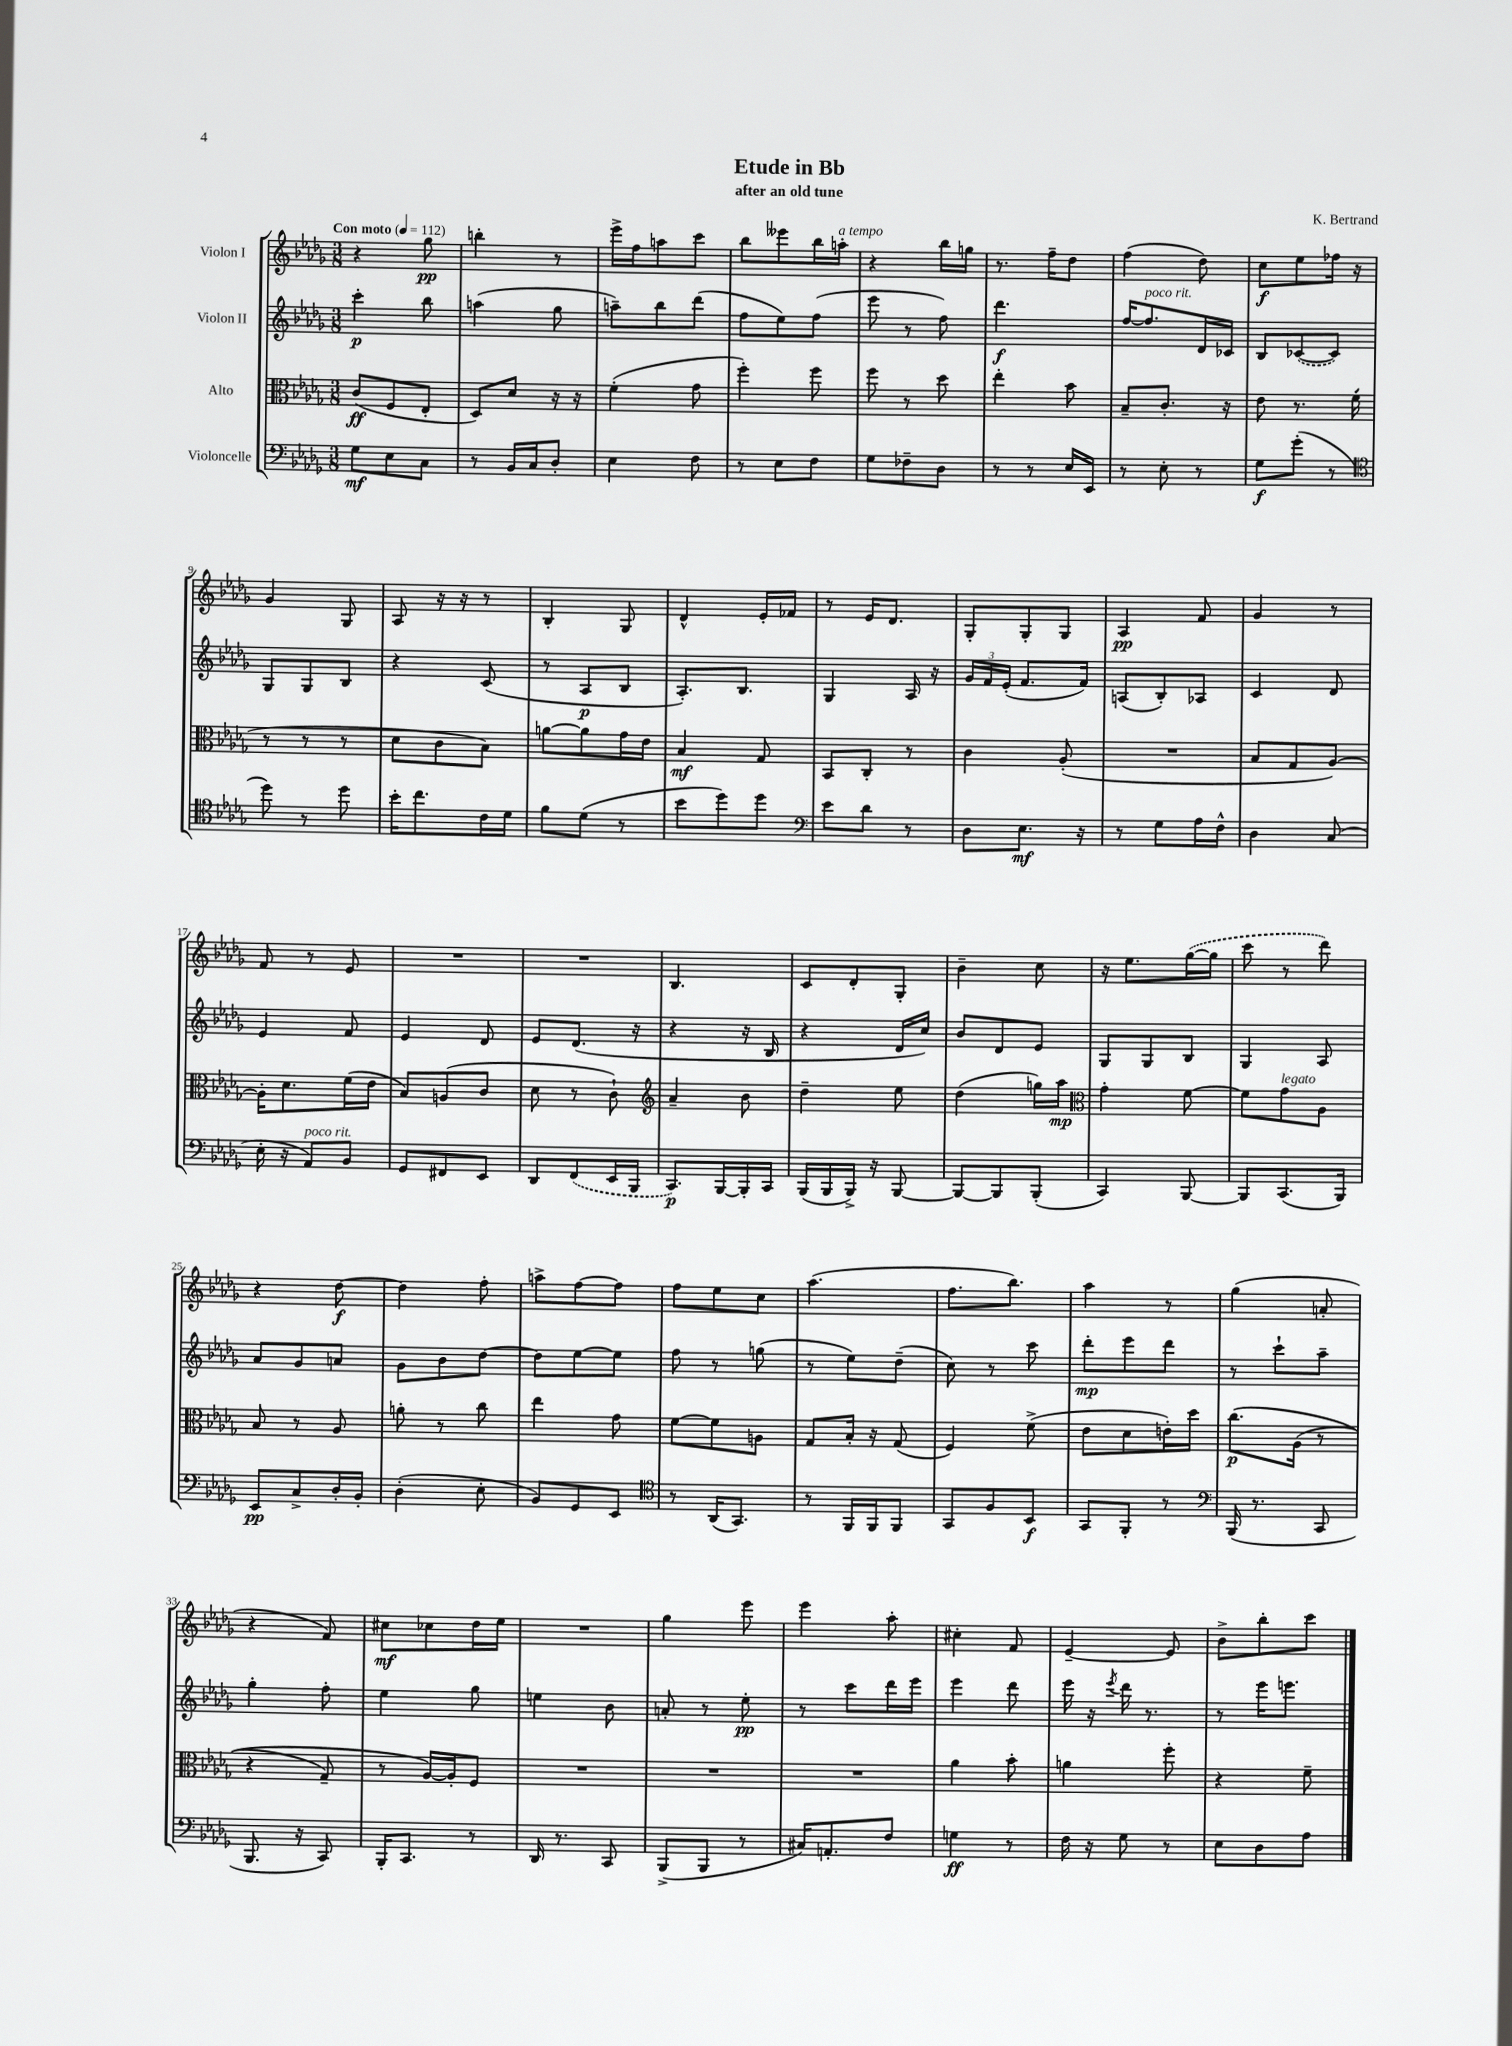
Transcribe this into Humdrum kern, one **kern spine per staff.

**kern	**kern	**kern	**kern
*staff4	*staff3	*staff2	*staff1
*clefF4	*clefC3	*clefG2	*clefG2
*k[b-e-a-d-g-]	*k[b-e-a-d-g-]	*k[b-e-a-d-g-]	*k[b-e-a-d-g-]
*M3/8	*M3/8	*M3/8	*M3/8
*MM112	*MM112	*MM112	*MM112
8G-	(8c	4ccc'	4r
8E-	8F	.	.
8C	8E-'	8bb-	8gg-
=	=	=	=
8r	8D-)	(4aa	4bb'
16BB-	8d-	.	.
16C	.	.	.
8D-'	16r	8gg-	8r
.	16r	.	.
=	=	=	=
4E-	(4f'	8aa~)	16eee-^
.	.	.	16ff
.	.	8bb-	8aa
8F	8g-	(8ddd-	8ccc
=	=	=	=
8r	4ff')	8ff	8bb-
8E-	.	8ee-)	8eee--
8F	8ff	(8ff	16bb-
.	.	.	16aa'
=	=	=	=
8G-	8ff	8eee-	4r
8F-~	8r	8r	.
8D-	8dd-	8ff)	16bb-
.	.	.	16gg
=	=	=	=
8r	4ee-'	4.ddd-	8.r
8r	.	.	.
.	.	.	16ff~
16E-	8b-	.	8dd-
16EE-	.	.	.
=	=	=	=
8r	8B-~	[16ff	(4ff
.	.	8.ff]	.
8E-'	8.c'	.	.
8r	.	16d-	8dd-)
.	16r	16c-	.
=	=	=	=
8G-	8e-	8B-	8cc
(8g-'	8.r	([8c-	8ee-
8r	.	8c-])	16ff-
.	(16f'	.	16r
=	=	=	=
*clefC4	*	*	*
8dd-)	8r	8G-	4g-
8r	8r	8G-	.
8dd-	8r	8B-	8G-
=	=	=	=
16b-'	8d-	4r	8A-
8.cc	.	.	.
.	8c	.	16r
.	.	.	16r
16c	8B-)	(8c	8r
16d-	.	.	.
=	=	=	=
8f	[8a	8r	4B-'
(8d-	8a]	8A-	.
8r	16g-	8B-	8G-
.	16e-	.	.
=	=	=	=
8b-	4B-	8.A-')	4d-^^
8dd-)	.	.	.
.	.	8.B-	.
8dd-	8G-	.	16e-'
.	.	.	16f-
=	=	=	=
*clefF4	*	*	*
8e-	8BB-	4G-	8r
8d-	8C'	.	16e-
.	.	.	8.d-
8r	8r	16A-	.
.	.	16r	.
=	=	=	=
8D-	4c	24g-	8G-'
.	.	24f	.
.	.	(24e-'	.
8.E-	.	8.f	8G-'
.	(8A-'	.	8G-
16r	.	16f)	.
=	=	=	=
8r	4.r	(8A	4A-
8G-	.	8B-')	.
16A-	.	8A-	8f
16F^^	.	.	.
=	=	=	=
4D-	8B-	4c	4g-
.	8G-	.	.
(8C	[8A-)	8d-	8r
=	=	=	=
16E-'	16A-']	4e-	8f
16r	8.d-	.	.
8AA-)	.	.	8r
8BB-	(16f	8f	8e-
.	16e-	.	.
=	=	=	=
8GG-	8B-)	4e-	4.r
8FF#	(8A	.	.
8EE-	8c	8d-	.
=	=	=	=
8DD-	8d-	8e-	4.r
(8FF	8r	(8.d-	.
16EE-	8c`)	.	.
16BBB-	.	16r	.
=	=	=	=
*	*clefG2	*	*
8.CC)	4a-~	4r	4.B-
[16BBB-	.	.	.
16BBB-']	8b-	16r	.
16CC	.	16B-	.
=	=	=	=
(16BBB-	4dd-~	4r	8c
16BBB-	.	.	.
16BBB-^)	.	.	8d-'
16r	.	.	.
[8BBB-	8ee-	16d-	8G-'
.	.	16cc)	.
=	=	=	=
8BBB-_	(4dd-	8b-	4b-~
8BBB-]	.	8d-	.
(8BBB-'	16gg)	8e-	8cc
.	16aa-	.	.
=	=	=	=
*	*clefC3	*	*
4CC)	4g-'	8G-	16r
.	.	.	8.ee-
.	.	8G-	.
[8BBB-	[8f	8B-	([16gg-
.	.	.	16gg-]
=	=	=	=
8BBB-]	8f]	4G-	8ccc
(8.CC	8g-	.	8r
.	8A-	8A-	8ddd-)
16BBB-)	.	.	.
=	=	=	=
8EE-	8B-	8a-	4r
8C^	8r	8g-	.
16D-'	8A-	8a	[8dd-
16BB-'	.	.	.
=	=	=	=
(4D-'	8a'	8g-	4dd-]
.	8r	8b-	.
8E-'	8cc	[8dd-	8ff'
=	=	=	=
8BB-)	4ee-	8dd-]	8aa^
8GG-	.	[8ee-	[8ff
8EE-	8g-	8ee-]	8ff]
=	=	=	=
*clefC4	*	*	*
8r	[8f	8ff	8ff
(16AA-	8f]	8r	8ee-
8.GG-)	.	.	.
.	8A	(8gg	8cc
=	=	=	=
8r	8G-	8r	(4.aa-
16FF	16B-'	8ee-)	.
16FF	16r	.	.
8FF	(8G-	(8dd-~	.
=	=	=	=
8GG-	4F)	8cc)	8.ff
8F	.	8r	.
.	.	.	8.bb-)
8BB-	(8f^	8ccc	.
=	=	=	=
8GG-	8e-	8ddd-'	4aa-
8FF'	8d-	8eee-	.
8r	16e')	8ddd-	8r
.	16dd-	.	.
=	=	=	=
*clefF4	*	*	*
(16BBB-	&(8.cc	8r	(4gg-
8.r	.	.	.
.	.	8ccc`	.
.	(16A-	.	.
8CC	8r	8aa-~	8a'
=	=	=	=
8.BBB-	4r	4gg-'	4r
16r	.	.	.
8CC)	8G-~)	8ff'	8f)
=	=	=	=
16BBB-'	8r	4ee-	8cc#
8.CC	.	.	.
.	[16A-&)	.	8cc-
.	16A-']	.	.
8r	8F	8gg-	16dd-
.	.	.	16ee-
=	=	=	=
16DD-	4.r	4ee	4.r
8.r	.	.	.
8CC	.	8b-	.
=	=	=	=
(8BBB-^	4.r	8a'	4gg-
8BBB-	.	8r	.
8r	.	8ee-'	8eee-
=	=	=	=
16C#)	4.r	8r	4eee-
8.AA'	.	.	.
.	.	8ccc	.
8F	.	16ddd-	8aa-'
.	.	16eee-	.
=	=	=	=
4G	4a-	4eee-	4cc#'
8r	8b-'	8ddd-	8f
=	=	=	=
16F	4a	16eee-	[4e-~
16r	.	16r	.
.	.	8qeee-	.
8G-	.	16ddd-	.
.	.	8.r	.
8r	8ff'	.	8e-]
=	=	=	=
8E-	4r	8r	8b-^
8D-	.	16eee-	8bb-'
.	.	8.eee	.
8A-	8f~	.	8ccc
==	==	==	==
*-	*-	*-	*-
